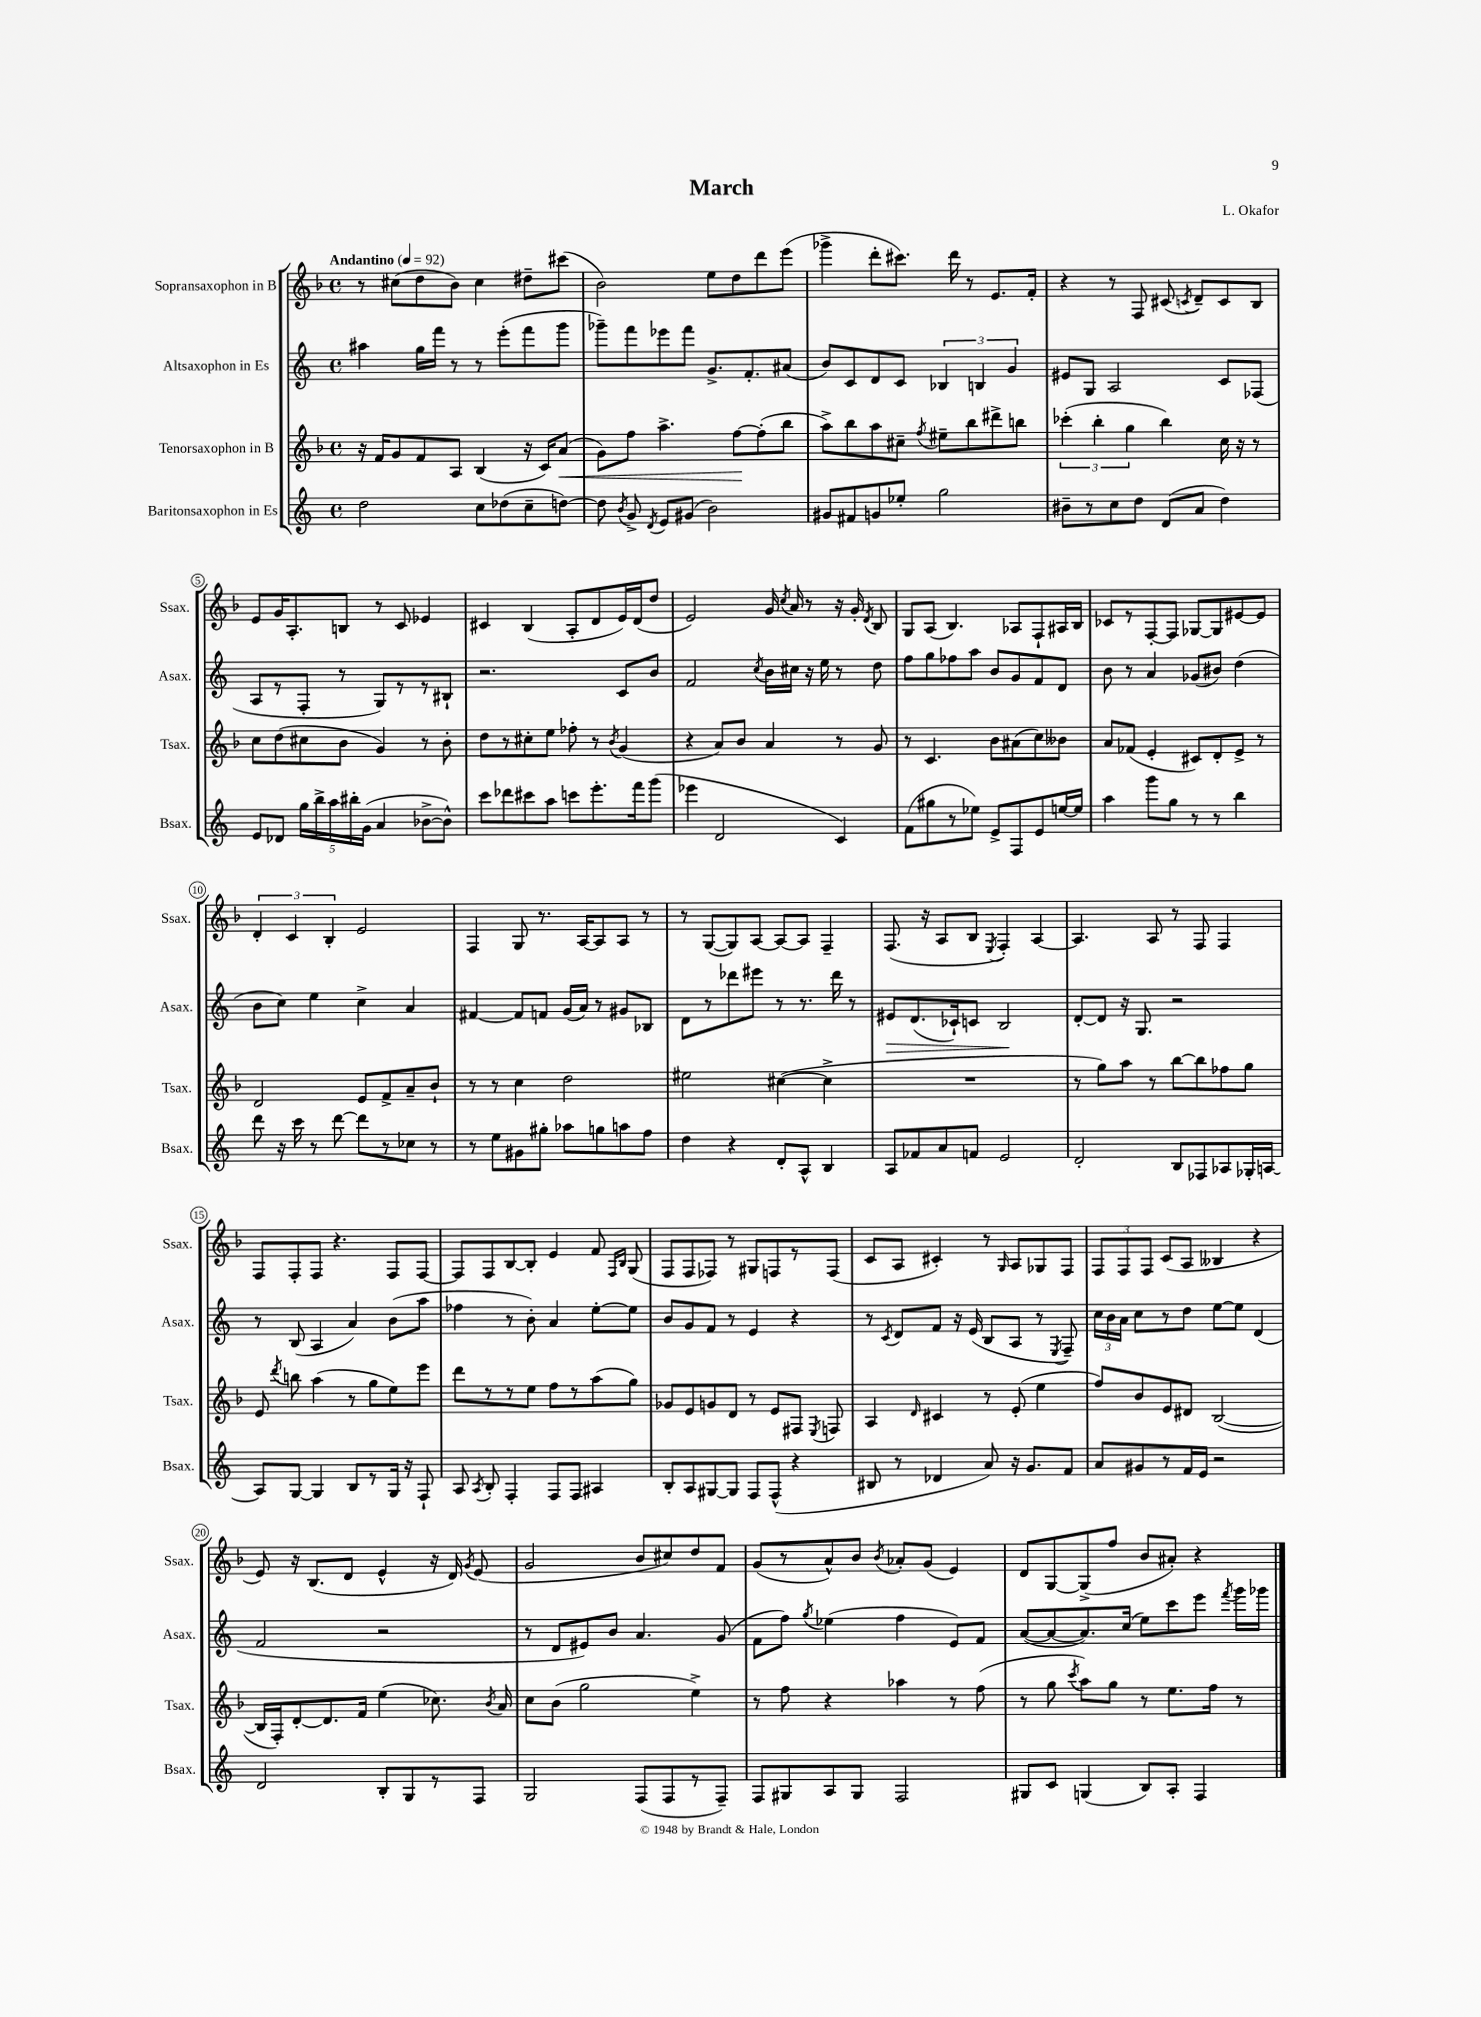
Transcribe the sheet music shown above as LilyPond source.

\header { title = "March" composer = "L. Okafor" }
<<
\new StaffGroup <<
\new Staff = "s0" \with { instrumentName = "Sopransaxophon in B" shortInstrumentName = "Ssax." } {
    \clef treble \key f \major \defaultTimeSignature \time 4/4 \tempo "Andantino" 4 = 92
    \autoBeamOff r8 cis''8[( d''8 bes'8]) cis''4 dis''8[-- cis'''8]( |
    bes'2) e''8[ d''8 d'''8 e'''8]( |
    ges'''4-> d'''8[-. cis'''8.]) d'''16 r8 e'8.[ f'16]-. |
    r4 r8 f8 cis'8( \acciaccatura { c'8 } d'8[--) c'8 bes8] |
    e'8[ g'16 a8.-. b8] r8 c'8 ees'4 |
    cis'4 bes4( a8[-. d'8 e'16) d'16( d''8] |
    e'2) g'16 \acciaccatura { c''8 } a'16 r8 r16 g'16-. \acciaccatura { d'8 } bes8 |
    g8[ a8]( bes4.) aes8[ f8-! ais16 bes16] |
    ces'8[ r8 f8~-. f8] ges8[~ ges8 eis'8~ eis'8] |
    \tuplet 3/2 { d'4-. c'4 bes4-. } e'2 |
    f4 g8 r8. a16[~ a8 a8] r8 |
    r8 g8[~( g8) a8]~ a8[~ a8] f4-- |
    f8.( r16 a8[ bes8] \acciaccatura { e8 } f4-.) a4~ |
    a4. a8 r8 f8 f4 |
    f8[ f8-. f8] r4. f8[ f8]~ |
    f8[ f8 bes8~ bes8]-. e'4 f'8 \grace { f16[ bes16] } g8( |
    f8[ f8 fes8]) r8 gis8[ f8 r8 f8]( |
    c'8[ a8] cis'4-.) r8 \grace { g16 } a8[ ges8 f8] |
    \tuplet 3/2 { f8[ f8 f8] } c'8[( a8] beses4 r4 |
    e'8) r16 bes8.[( d'8] e'4-^ r16 d'16) \acciaccatura { g'8 } e'8( |
    g'2 bes'8[ cis''8) d''8 f'8] |
    g'8[( r8 a'8-^) bes'8] \acciaccatura { bes'8 } aes'8[-. g'8]( e'4) |
    d'8[ g8~ g8->( f''8] bes'8[ ais'8]-.) r4 \bar "|." |
}
\new Staff = "s1" \with { instrumentName = "Altsaxophon in Es" shortInstrumentName = "Asax." } {
    \clef treble \key c \major \defaultTimeSignature \time 4/4
    \autoBeamOff ais''4 g''16[ f'''16] r8 r8 e'''8[-.( f'''8 g'''8] |
    ges'''8[--) f'''8 ees'''8 f'''8] g'8.[-> f'8.-. ais'8]( |
    b'8[) c'8 d'8 c'8] \tuplet 3/2 { bes4 b4 g'4 } |
    eis'8[ g8] a2 c'8[ fes8]( |
    a8[ r8 f8]-. r8 g8[) r8 r8 bis8]-! |
    r2. c'8[ b'8] |
    f'2 \acciaccatura { c''8 } b'16[ cis''16] r16 e''16 r8 d''8 |
    f''8[ g''8 fes''8 a''8] b'8[ g'8 f'8 d'8] |
    b'8 r8 a'4 ges'8[( bis'8]) d''4( |
    b'8[ c''8]) e''4 c''4-> a'4 |
    fis'4~ fis'8[ f'8] g'16[( a'16]) r8 gis'8[ bes8] |
    d'8[ r8 des'''8 eis'''8] r8 r8. des'''16 r8 |
    eis'8[\> d'8.( ces'16-!) c'8] b2\! |
    d'8[~-. d'8] r16 g8. r2 |
    r8 b8( a4 a'4) b'8[( a''8] |
    fes''4 r8 b'8-.) a'4 e''8[~-. e''8] |
    b'8[ g'8 f'8] r8 e'4 r4 |
    r8 \acciaccatura { c'8 } d'8[ f'8] r16 e'16( b8[ a8] r8 \acciaccatura { e8 } f8--) |
    \tuplet 3/2 { c''16[ b'16 a'16] } c''8[ r8 d''8] e''8[~ e''8] d'4( |
    f'2 r2 |
    r8 d'8[ eis'8) b'8] a'4. g'8( |
    f'8[ f''8]) \acciaccatura { g''8 } ees''4( f''4 e'8[) f'8] |
    a'8[~( a'8~ a'8.) c''16]( e''8[) c'''8 e'''8] \acciaccatura { f'''8 } g'''16[ ges'''16] \bar "|." |
}
\new Staff = "s2" \with { instrumentName = "Tenorsaxophon in B" shortInstrumentName = "Tsax." } {
    \clef treble \key f \major \defaultTimeSignature \time 4/4
    \autoBeamOff r16 f'16[ g'8 f'8 a8] bes4( r16 c'16[) a'8]\<( |
    g'8[) f''8] a''4.-> f''8[~\! f''8-.( bes''8] |
    a''8[->) bes''8 a''8 cis''8]-- \acciaccatura { f''8 } eis''8[-- bes''8 dis'''8-> b''8] |
    \tuplet 3/2 { ces'''4-.( bes''4-. g''4 } bes''4) c''16 r16 r8 |
    c''8[ d''8( cis''8 bes'8] g'4) r8 bes'8-. |
    d''8[ r8 cis''8-. e''8] fes''8-. r8 \acciaccatura { bes'8 } g'4( |
    r4 a'8[) bes'8] a'4 r8 g'8 |
    r8 c'4. bes'8[ ais'8( c''8) beses'8] |
    a'8[ fes'8]( e'4-. cis'8[) d'8-. e'8]-> r8 |
    d'2 e'8[ f'8-> a'8-- bes'8]-! |
    r8 r8 c''4 d''2 |
    eis''2 cis''4~( cis''4-> |
    R1 |
    r8 g''8[) a''8] r8 bes''8[~ bes''8 fes''8 g''8] |
    e'8 \acciaccatura { d'''8 } b''8 a''4( r8 g''8[ e''8) e'''8] |
    d'''8[ r8 r8 e''8] f''8[ r8 a''8( g''8]) |
    ges'8[ e'8 g'8 d'8] r8 e'8[ fis8] \acciaccatura { e8 } f8 |
    a4 \grace { d'16 } cis'4 r8 e'8-.( e''4 |
    f''8[) bes'8 e'8 dis'8] bes2~( |
    bes16[ f16-.) d'8~-. d'8. f'16] e''4( ces''8.) \acciaccatura { bes'8 } a'16 |
    c''8[ bes'8]( g''2 e''4->) |
    r8 f''8 r4 aes''4 r8 f''8( |
    r8 g''8 \acciaccatura { c'''8 } a''8[) g''8] r8 e''8.[ f''16] r8 \bar "|." |
}
\new Staff = "s3" \with { instrumentName = "Baritonsaxophon in Es" shortInstrumentName = "Bsax." } {
    \clef treble \key c \major \defaultTimeSignature \time 4/4
    \autoBeamOff d''2 c''8[ des''8( c''8-- d''8]~) |
    d''8 \acciaccatura { b'8 } g'8-> \acciaccatura { d'8 } e'8[ gis'8]( b'2) |
    gis'8[ fis'8 g'8 ees''8]-. g''2 |
    bis'8[-- r8 c''8 d''8] d'8[( a'8] d''4) |
    e'8[ des'8] \tuplet 5/4 { g''16[ b''16-> a''16 bis''16-. g'16]( } a'4 bes'8[~-> bes'8]-^) |
    c'''8[ des'''8 cis'''8 a''8] c'''8[ e'''8.-. f'''16 g'''8]( |
    ees'''4 d'2 c'4) |
    f'8[( gis''8 r8 ees''8]) e'8[-> f8 e'8 e''16~ e''16] |
    a''4 g'''8[ g''8] r8 r8 b''4 |
    d'''8 r16 c'''16 r8 d'''8~ d'''8[ r8 ces''8] r8 |
    r8 e''8[ gis'8 gis''8]-. aes''8[ g''8 a''8 f''8] |
    d''4 r4 d'8[-. a8]-^ b4 |
    a8[ fes'8 a'8 f'8] e'2 |
    d'2-. b8[ fes8 aes8 ges16-. a16]~ |
    a8[ g8]~ g4 b8[ r8 g16] r16 f8-! |
    a8 \acciaccatura { a8 } b8-. f4-. f8[ f8] ais4 |
    b8[-. a8 gis8~ gis8] f8[ f8]-^( r4 |
    bis8 r8 des'4 a'8) r16 g'8.[ f'8] |
    a'8[ gis'8 r8 f'16 e'16] r2 |
    d'2 b8[-. g8 r8 f8] |
    g2 f8[( f8 r8 f8]--) |
    f8[ gis8 a8 gis8] f2 |
    gis8[ c'8] g4( b8[) a8]-. f4 \bar "|." |
}
>>
>>
\layout { \context { \Score \override BarNumber.stencil = #(make-stencil-circler 0.1 0.3 ly:text-interface::print) } }
